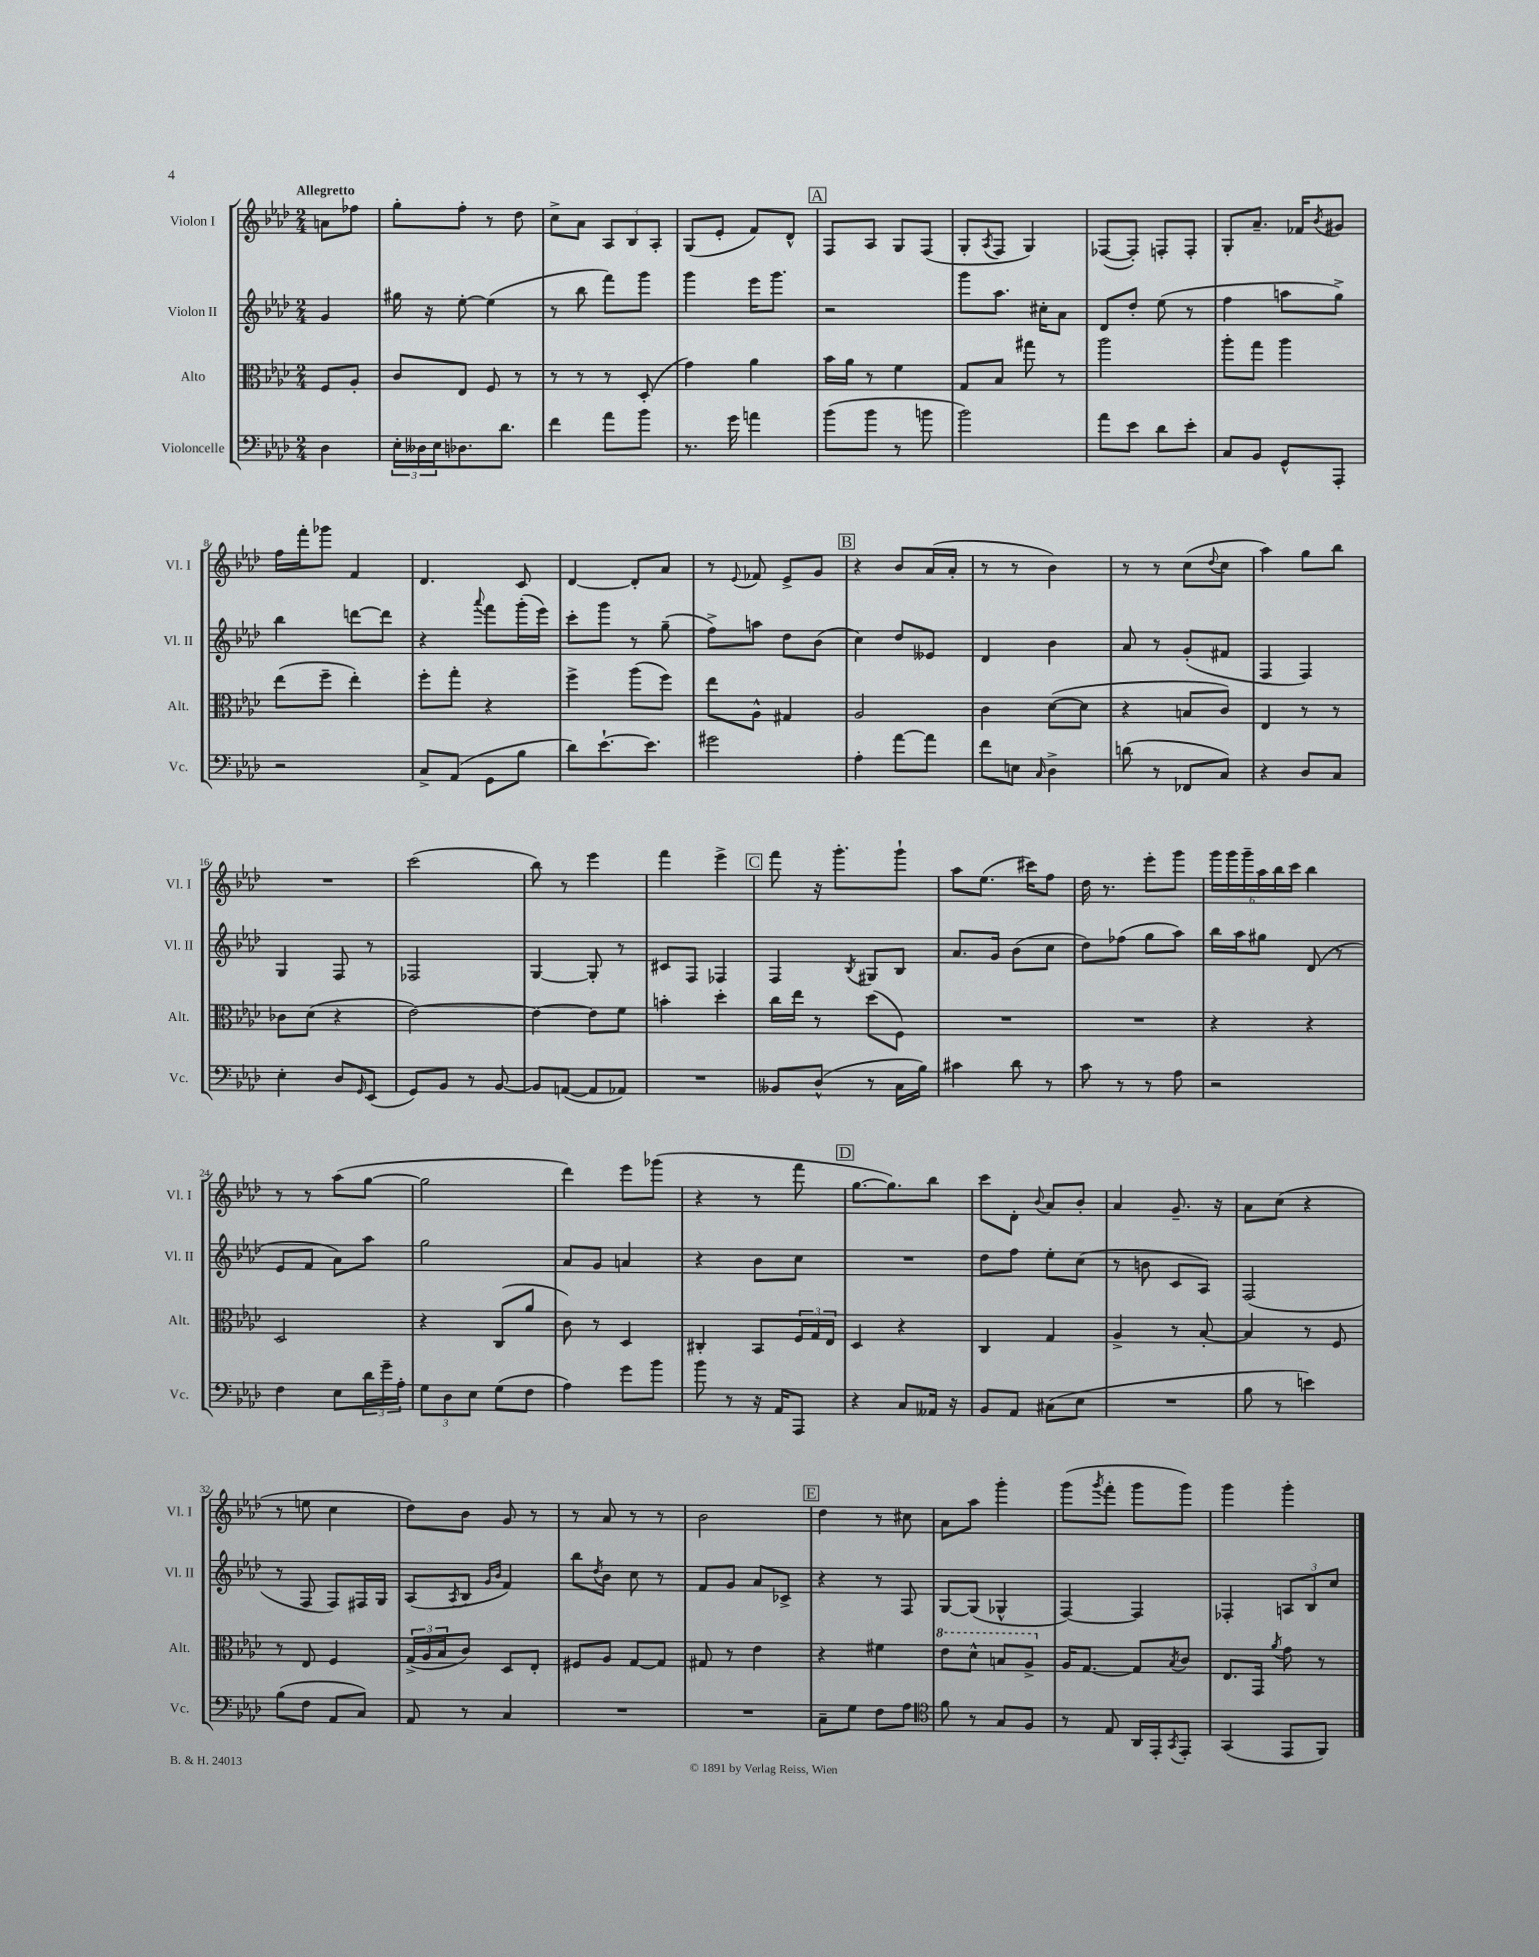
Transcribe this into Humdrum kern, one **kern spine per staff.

**kern	**kern	**kern	**kern
*part4	*part3	*part2	*part1
*staff4	*staff3	*staff2	*staff1
*I"Violoncelle	*I"Alto	*I"Violon II	*I"Violon I
*I'Vc.	*I'Alt.	*I'Vl. II	*I'Vl. I
*clefF4	*clefC3	*clefG2	*clefG2
*k[b-e-a-d-]	*k[b-e-a-d-]	*k[b-e-a-d-]	*k[b-e-a-d-]
*M2/4	*M2/4	*M2/4	*M2/4
=	=	=	=
!	!	!	!LO:TX:a:B:t=Allegretto
4D-\	8F/L	4g/	8an\L
.	8A-'/J	.	8ff-X\J
=1	=1	=1	=1
24E-'\LL	8c/L	16gg#X\	8gg'\L
24D--X\	.	.	.
.	.	16r	.
24E-\J	.	.	.
8.D-X\	8E-/J	[8ee-'\	8ff'\J
.	8F/	(4ee-\]	8r
8.d-\J	.	.	.
.	8r	.	8dd-\
=2	=2	=2	=2
4f\	8r	8r	8cc^\L
.	8r	8bb-\	8a-\J
8a-\L	8r	8fff\L)	12A-/L
.	.	.	12B-/
8b-\J	(8D-'/	8ggg\J	.
.	.	.	12A-'/J
=3	=3	=3	=3
8.r	4g\)	4ggg\	(8G/L
.	.	.	8e-'/J
16g\	.	.	.
4an\	4a-\	16eee-\KL	8f/L)
.	.	8.ggg\J	.
.	.	.	8d-^^/J
!!LO:REH:place=s1:t=A
=4	=4	=4	=4
(8b-\L	16b-\LL	2r	8F/L
.	16a-\JJ	.	.
8b-\J	8r	.	8A-/J
8r	4f\	.	8G/L
8bn\	.	.	(8F/J
=5	=5	=5	=5
2b-\)	8G/L	8ggg\L	8G'/L
.	.	.	8qA-/
.	8B-/J	8.aa-\J	8F/J
.	8gg#X\	.	4G/)
.	.	16cc#X'\KL	.
.	8r	8a-\J	.
=6	=6	=6	=6
8a-\L	2aa-\	8d-/L	([8F-X/L
8e-\J	.	8dd-'/J	8F-'/J])
8d-\L	.	(8ee-\	8Fn'/L
8e-'\J	.	8r	8F'/J
=7	=7	=7	=7
8C/L	8aa-'\L	4ff\	8G'/L
8BB-/J	8gg\J	.	8.a-~/J
8GG^^/L	4aa-\	8aan\L	.
.	.	.	16f-X/KL
.	.	.	8qb-/
8AAA-'/J	.	8gg^\J)	8g#X/J
!!LO:LB:g=z
=8	=8	=8	=8
2r	(8ee-\L	4bb-\	16ff\LL
.	.	.	16fff'\J
.	8ff~\J	.	8ggg-X\J
.	4ee-'\)	[8dddn\L	4f/
.	.	8ddd\J]	.
=9	=9	=9	=9
8C^/L	8ff'\L	4r	4.d-/
(8AA-/J	8gg'\J	.	.
.	.	8qqaaa-/	.
8GG\L	4r	8fff\L	.
8B-\J	.	(16ggg'\L	8c/
.	.	16eee-\JJ)	.
=10	=10	=10	=10
8d-\L)	4ff^\	8ccc'\L	[4d-/
[8.e-`\	.	8ggg\J	.
.	(8aa-\L	8r	8d-'/L]
8.e-\J]	.	.	.
.	8ff\J)	(8gg~\	8a-/J
=11	=11	=11	=11
2g#X\	8ee-\L	8ff^\L)	8r
.	.	.	8qqe-/
.	8A-^^\J	8aan\J	8f-X/
.	4G#X/	8dd-\L	8e-^/L
.	.	(8b-\J	8g/J
!!LO:REH:place=s1:t=B
=12	=12	=12	=12
4A-'\	2A-/	4cc\)	4r
[8a-\L	.	8dd-/L	8b-/L
8a-\J]	.	8e--X/J	(16a-/L
.	.	.	16a-'/JJ
=13	=13	=13	=13
8f\L	4c\	4d-/	8r
8En\J	.	.	8r
16qqC/	.	.	.
4D-^\	([8d-\L	4b-\	4b-\)
.	8d-\J]	.	.
=14	=14	=14	=14
(8dn\	4r	8a-/	8r
8r	.	8r	8r
8FF-X/L	8Bn/L	(8g'/L	(8cc\L
.	.	.	8qqdd-/
8C/J)	8c/J)	8f#X/J	8cc\J
=15	=15	=15	=15
4r	4E-/	4F/	4aa-\)
8D-/L	8r	4F/)	8gg\L
8C/J	8r	.	8bb-\J
!!LO:LB:g=z
=16	=16	=16	=16
4E-'\	8c-X\L	4G/	2r
.	(8d-\J	.	.
8D-/L	4r	8F/	.
16qqGG/	.	.	.
(8EE-/J	.	8r	.
=17	=17	=17	=17
8GG/L)	[2e-\)	2F-X/	(2ccc\
8BB-/J	.	.	.
8r	.	.	.
[8BB-/	.	.	.
=18	=18	=18	=18
8BB-/L]	4e-\_	[4G/	8bb-\)
([8AAn/J	.	.	8r
8AA/L]	8e-\L]	8G'/]	4eee-\
8AA-X/J)	8f\J	8r	.
=19	=19	=19	=19
2r	4bn'\	8c#X/L	4fff\
.	.	8F/J	.
.	4dd-'\	4F-X/	4eee-^\
!!LO:REH:place=s1:t=C
=20	=20	=20	=20
8BB--X/L	16cc\LL	4F/	8fff\
.	16ee-\JJ	.	.
(8D-^^/J	8r	.	16r
.	.	.	8.ggg'\L
.	.	8qB-/	.
8r	(8dd-\L	8G#X/L	.
16C\LL	8F\J)	8B-/J	8ggg`\J
16B-\JJ)	.	.	.
=21	=21	=21	=21
4c#X\	2r	8.a-/L	8aa-\L
.	.	.	(8.ee-\J
.	.	16g/Jk	.
8d-\	.	(8b-\L	.
.	.	.	16ccc#X\KL)
8r	.	8cc\J	8ff\J
=22	=22	=22	=22
8c\	2r	8dd-\L)	16dd-\
.	.	.	8.r
8r	.	(8ff-X\J	.
8r	.	8gg\L	8eee-'\L
8A-\	.	8aa-\J)	8ggg\J
=23	=23	=23	=23
2r	4r	16bb-\LL	24ggg\LL
.	.	.	24ggg\
.	.	16aa-\J	.
.	.	.	24ggg~\
.	.	8gg#X\J	24aa-\
.	.	.	24bb-\
.	.	.	24ccc\JJ
.	4r	(8d-/	4bb-\
.	.	8r	.
!!LO:LB:g=z
=24	=24	=24	=24
4F\	2D-/	8e-/L	8r
.	.	8f/J	8r
8E-\L	.	8a-\L)	(8aa-\L
24d-\L	.	8aa-\J	[8gg\J
24g~\	.	.	.
24A-'\JJ	.	.	.
=25	=25	=25	=25
12G\L	4r	2gg\	2gg\]
12D-\	.	.	.
12E-\J	.	.	.
(8G\L	(8C/L	.	.
8F\J	8a-/J	.	.
=26	=26	=26	=26
4A-\)	8c\)	8a-/L	4ddd-\)
.	8r	8g/J	.
8g\L	4D-/	4an/	8eee-\L
8b-\J	.	.	(8ggg-X\J
=27	=27	=27	=27
8b-\	4C#X'/	4r	4r
8r	.	.	.
16r	8BB-/L	8b-\L	8r
16AA-/KL	.	.	.
8AAA-/J	24F/L	8cc\J	8fff\
.	24G/	.	.
.	24E-/JJ	.	.
!!LO:REH:place=s1:t=D
=28	=28	=28	=28
4r	4D-/	2r	[8.gg\L
.	.	.	8.gg\])
8C/L	4r	.	.
16AA--X/Jk	.	.	8bb-\J
16r	.	.	.
=29	=29	=29	=29
8BB-/L	4C/	8dd-\L	8ccc\L
8AA-/J	.	8ff\J	8d-'\J
.	.	.	8qqb-/
(8C#X\L	4G/	8ee-'\L	8a-/L
8E-\J	.	(8cc\J	8b-'/J
=30	=30	=30	=30
2r	4A-^/	8r	4a-/
.	.	8bn\	.
.	8r	8c/L	8.g~/
.	[8B-'/	8A-/J)	.
.	.	.	16r
=31	=31	=31	=31
8B-\	4B-/]	(2F/	8a-\L
8r	.	.	(8cc\J
4en\)	8r	.	4r
.	8F/	.	.
!!LO:LB:g=z
=32	=32	=32	=32
(8B-\L	8r	8r	8r
8F\J	8E-/	8F/	8een\
8AA-/L	4F/	8F/L)	4cc\
8C/J)	.	16F#X/L	.
.	.	16G/JJ	.
=33	=33	=33	=33
8AA-/	(24G^/LL	(8A-/L	8dd-\L)
.	24A-/	.	.
.	24B-/J	.	.
.	.	8qA-/	.
8r	8c/J)	8B-/J	8b-\J
.	.	16qqg/LL	.
.	.	16qqb-/JJ	.
4C/	8D-/L	4f/)	8g/
.	8E-'/J	.	8r
=34	=34	=34	=34
2r	8F#X/L	8bb-\L	8r
.	.	8qdd-/	.
.	8A-/J	8b-\J	8a-/
.	[8G/L	8cc\	8r
.	8G/J]	8r	8r
=35	=35	=35	=35
2r	8G#X/	8f/L	2b-\
.	8r	8g/J	.
.	4e-\	8a-/L	.
.	.	8c-X^/J	.
!!LO:REH:place=s1:t=E
=36	=36	=36	=36
8C~\L	4r	4r	4dd-\
8G\J	.	.	.
8F\L	4f#X\	8r	8r
8A-\J	.	8F/	8cc#X\
=37	=37	=37	=37
*clefC4	*	*	*
*	*8va	*	*
8f\	8ee-\L	[8G/L	8a-\L
8r	8dd-^^\J	(8G/J]	8aa-\J
8G/L	8bn/L	4G-X^^/	4ggg'\
8F/J	8a-^/J	.	.
=38	=38	=38	=38
*	*X8va	*	*
8r	16A-/KL	[4F/)	(8ggg\L
.	[8.G/J	.	.
.	.	.	8qggg/
8E-/	.	.	8fff'\J
16AA-/LL	8G/L]	4F/]	8ggg\L
16EE-'/J	.	.	.
8qGG/	8qB-/	.	.
8EE-'/J	8c/J	.	8ggg\J)
=39	=39	=39	=39
(4GG/	8.E-/L	4F-X'/	4ggg\
.	16GG/Jk	.	.
.	8qa-/	.	.
8EE-/L	8g\	12An/L	4ggg'\
.	.	12B-/	.
8FF/J)	8r	.	.
.	.	12cc/J	.
==	==	==	==
*-	*-	*-	*-
